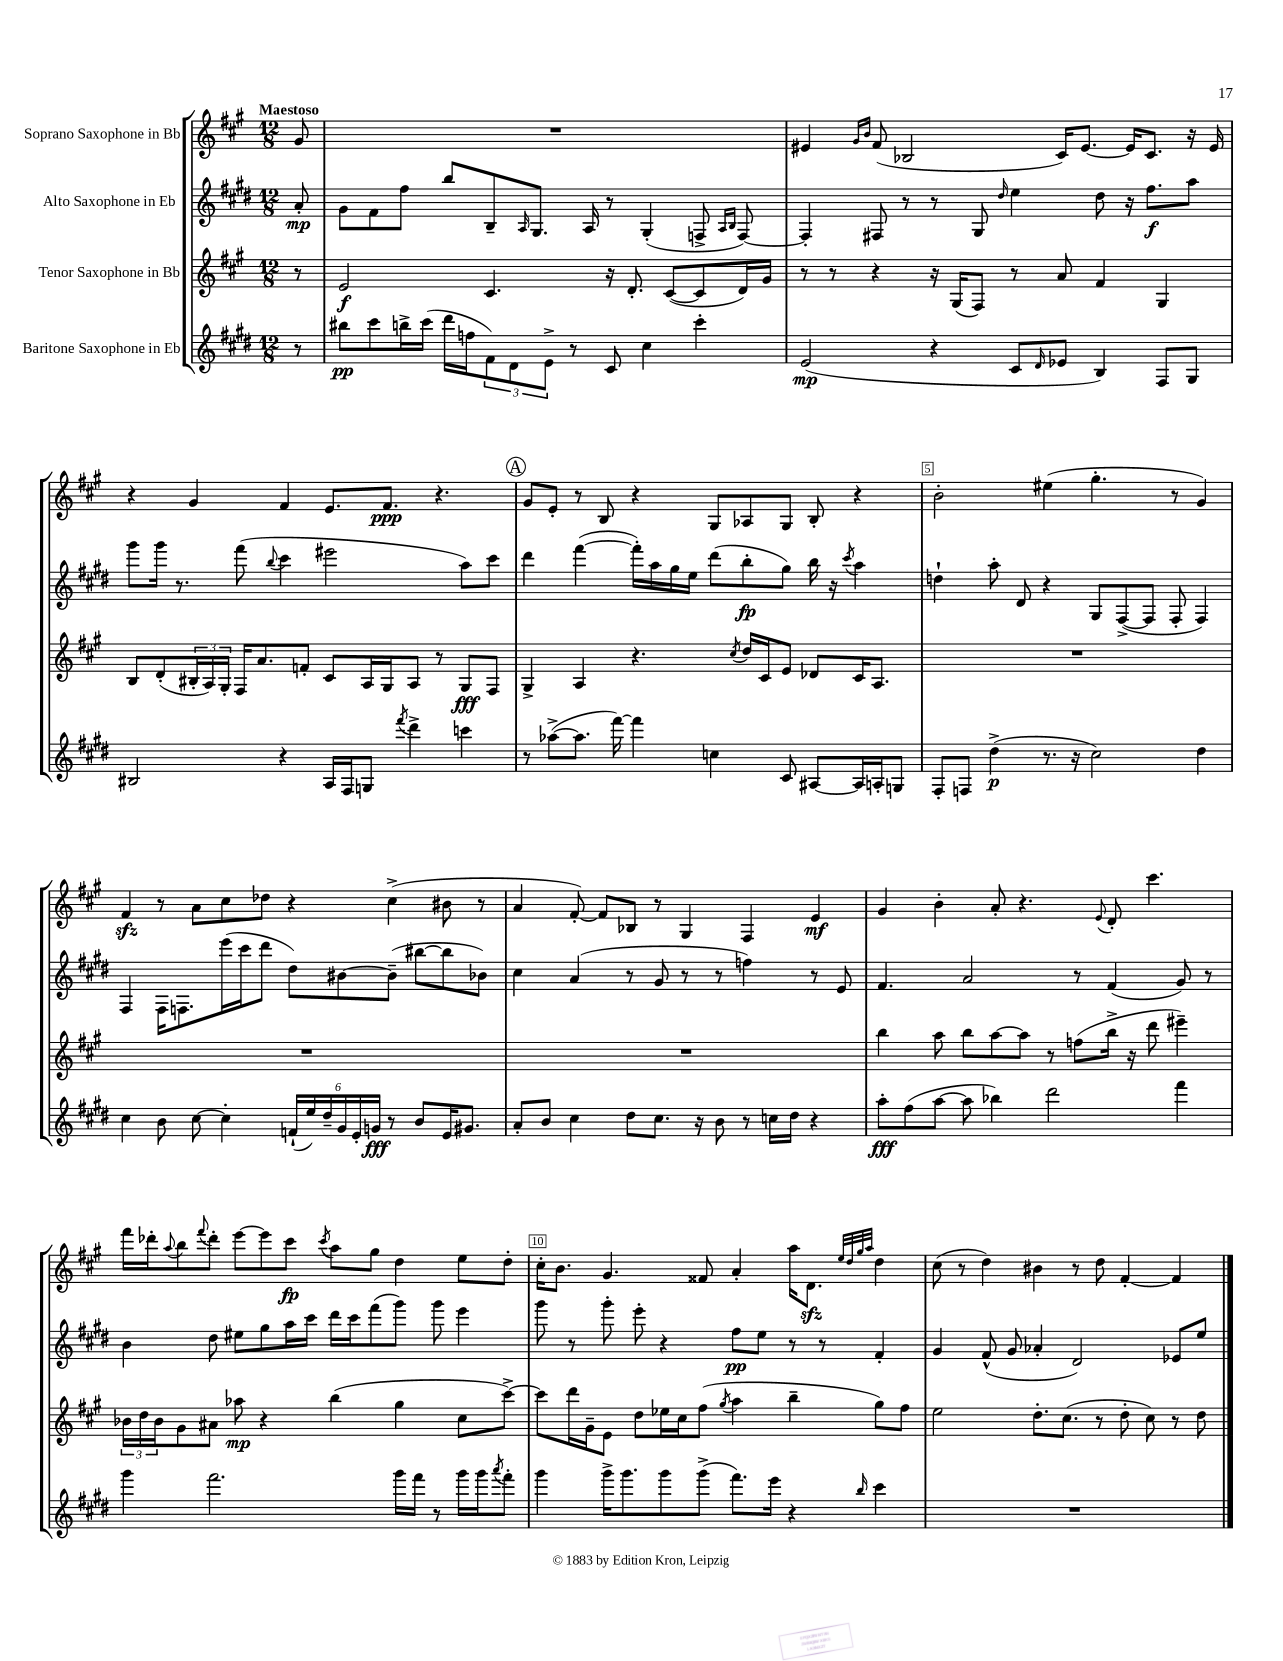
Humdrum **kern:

**kern	**kern	**kern	**kern
*staff4	*staff3	*staff2	*staff1
*clefG2	*clefG2	*clefG2	*clefG2
*k[f#c#g#d#]	*k[f#c#g#]	*k[f#c#g#d#]	*k[f#c#g#]
*M12/8	*M12/8	*M12/8	*M12/8
8r	8r	8a'/	8g#/
=	=	=	=
8bb#\L	2e/	8g#\L	1.r
8ccc#\	.	8f#\	.
16bb^\L	.	8ff#\J	.
(16ccc#\JJ	.	.	.
16ddd#\LL	.	8bb/L	.
16ff\J	.	.	.
12f#\)	4.c#/	8B~/	.
12d#\	.	.	.
.	.	16qqA/	.
.	.	8.G#/J	.
12e^\J	.	.	.
8r	.	.	.
.	.	16A/	.
8c#/	16r	8r	.
.	8.d'/	.	.
4cc#\	.	(4G#'/	.
.	([8c#/L	.	.
4ccc#'\	8c#/]	8F^/	.
.	.	16qqA/LL	.
.	.	16qqB/JJ	.
.	16d/L)	[8F/)	.
.	16g#/JJ	.	.
=	=	=	=
(2e/	8r	4F'/]	4e#/
.	8r	.	.
.	.	.	16qqg#/LL
.	.	.	16qqb/JJ
.	4r	8F#/	(8f#/
.	.	8r	2B-/
4r	16r	8r	.
.	(16G#/LK	.	.
.	8F#/J)	8G#/	.
.	.	16qqdd#/	.
8c#/L	8r	4ee\	.
16qqd#/	.	.	.
8e-/J	8a/	.	16c#/LK)
.	.	.	[8.e#/J
4B/)	4f#/	8dd#\	.
.	.	16r	16e#/]LK
.	.	8.ff#\L	8.c#/J
8F#/L	4G#/	.	.
8G#/J	.	8aa\J	16r
.	.	.	16e#/
=	=	=	=
2B#/	8B/L	8ggg#\L	4r
.	(8d'/	16ggg#\Jk	.
.	.	8.r	.
.	24B#'/L	.	4g#/
.	24A/)	.	.
.	24G#'/JJ	.	.
.	16F#/LK	(8fff#\	.
.	8.a/	.	.
.	.	8qqbb/	.
4r	.	4ccc#\	4f#/
.	8f'/J	.	.
16A/LL	8c#/L	2eee#\	8.e/L
16F#/J	.	.	.
8G/J	16A/L	.	.
.	16G#/J	.	8.f#/J
8qfff#/	.	.	.
4ddd#^\	8A/J	.	.
.	8r	.	4.r
4ccc\	8G#/L	8aa\L)	.
.	8F#/J	8ccc#\J	.
=	=	=	=
8r	4G#^/	4ddd#\	8g#/L
([8aa-^\L	.	.	8e'/J
8.aa-\]J	4A/	([4fff#\	8r
.	.	.	8B/
[16fff#\)	.	.	.
4fff#\]	4.r	16fff#'\]LL)	4r
.	.	16aa\	.
.	.	16gg#\	.
.	.	16ee\JJ	.
4cc\	.	(8ddd#\L	8G#/L
.	8qcc#/	.	.
.	16dd/LL	8bb'\	8A-/
.	16c#/J	.	.
8c#/	8e/J	8gg#\J)	8G#/J
[8A#/L	8d-/L	16bb\	8B'/
.	.	16r	.
.	.	8qccc#/	.
16A#/]L	16c#/K	4aa\	4r
16A'/J	8.A/J	.	.
8G/J	.	.	.
=	=	=	=
8F#'/L	1.r	4dd`\	2b'\
8F/J	.	.	.
(4dd#^\	.	8aa'\	.
.	.	8d#/	.
8.r	.	4r	(4ee#\
16r	.	.	.
2cc#\)	.	8G#/L	4.gg#'\
.	.	([8F#^/	.
.	.	8F#/]J	.
.	.	8F#'/	8r
4dd#\	.	4F#/)	4g#/)
=	=	=	=
4cc#\	1.r	4F#/	4f#/
8b\	.	16F#\LK	8r
.	.	8.F\	.
[8cc#\	.	.	8a\L
4cc#'\]	.	(16eee\L	8cc#\
.	.	16ccc#\J	.
.	.	8ddd#\J	8dd-\J
(24f`/LL	.	8dd#\L)	4r
24ee/)	.	.	.
24dd#~/	.	.	.
24g#/	.	[8b#\	.
24e'/	.	.	.
24g/JJ	.	.	.
8r	.	(8b#~\]J	(4cc#^\
8b/L	.	[8bb#\L	.
16e/K	.	8bb#\]	8b#\
8.g#/J	.	.	.
.	.	8b-\J)	8r
=	=	=	=
8a'/L	1.r	4cc#\	4a/
8b/J	.	.	.
4cc#\	.	(4a/	[8f#'/)
.	.	.	8f#/]L
8dd#\L	.	8r	8B-/J
8.cc#\J	.	8g#/	8r
.	.	8r	4G#/
16r	.	.	.
8b\	.	8r	.
8r	.	4ff\)	4F#/
16cc\LL	.	.	.
16dd#\JJ	.	.	.
4r	.	8r	4e/
.	.	8e/	.
=	=	=	=
8aa'\L	4bb\	4.f#/	4g#/
(8ff#\	.	.	.
[8aa\J	8aa\	.	4b'\
8aa\]	8bb\L	2a/	.
4bb-\)	[8aa\	.	8a'/
.	8aa\]J	.	4.r
2ddd#\	8r	.	.
.	(8ff\L	8r	.
.	.	.	8qqe/
.	16bb^\Jk	(4f#/	8d'/
.	16r	.	.
.	8ddd\	.	4.ccc#\
4fff#\	4eee#~\)	8g#/)	.
.	.	8r	.
=	=	=	=
4ggg#\	24b-\LL	4b\	16fff#\LL
.	24dd\	.	.
.	.	.	16ddd-'\J
.	24b-\J	.	.
.	.	.	8qqaa/
.	8g#\	.	8bb\
.	.	.	8qqfff#/
2.fff#\	8a#\J	8dd#\	8ddd-'\J
.	8aa-\	8ee#\L	[8eee\L
.	4r	8gg#\	8eee\]
.	.	16aa\L	8ccc#\J
.	.	16ccc#\JJ	.
.	.	.	8qccc#/
.	(4bb\	16ddd#\LL	8aa\L
.	.	16ccc#\J	.
.	.	(8fff#\	8gg#\J
16ggg#\LL	4gg#\	8ggg#\J)	4dd\
16fff#\JJ	.	.	.
8r	.	8ggg#\	.
16ggg#\LL	8cc#\L	4eee\	8ee\L
16ggg#\J	.	.	.
8qaaa/	.	.	.
8fff#'\J	[8ccc#^\J)	.	8dd'\J
=	=	=	=
4ggg#\	8ccc#\]L	8ggg#\	16cc#'\LK
.	.	.	8.b\J
.	16ddd\L	8r	.
.	16g#~\J	.	.
16ggg#^\LK	8e\J	8ggg#'\	4.g#/
8.ggg#\	.	.	.
.	8dd\L	8eee'\	.
8ggg#\	16ee-\L	4r	.
.	16cc#\J	.	.
(8ggg#^\J	(8ff#\J	.	8f##/
.	8qgg#/	.	.
8.fff#\L)	4aa\	8ff#\L	4a'/
.	.	8ee\J	.
16eee\Jk	.	.	.
4r	4bb~\	8r	16aa\LK
.	.	.	8.d\J
.	.	8r	.
.	.	.	32qqee/LLL
.	.	.	32qqdd/
.	.	.	32qqgg#/
16qqbb/	.	.	32qqaa/JJJ
4ccc#\	8gg#\L)	4f#'/	4dd\
.	8ff#\J	.	.
=	=	=	=
1.r	2ee\	4g#/	(8cc#\
.	.	.	8r
.	.	(8f#^^/	4dd\)
.	.	8g#/	.
.	8.dd'\L	4a-'/	4b#\
.	(8.cc#\J	.	.
.	.	2d#/)	8r
.	8r	.	8dd\
.	8dd'\	.	[4f#'/
.	8cc#\)	.	.
.	8r	8e-/L	4f#/]
.	8dd\	8ee/J	.
==	==	==	==
*-	*-	*-	*-
